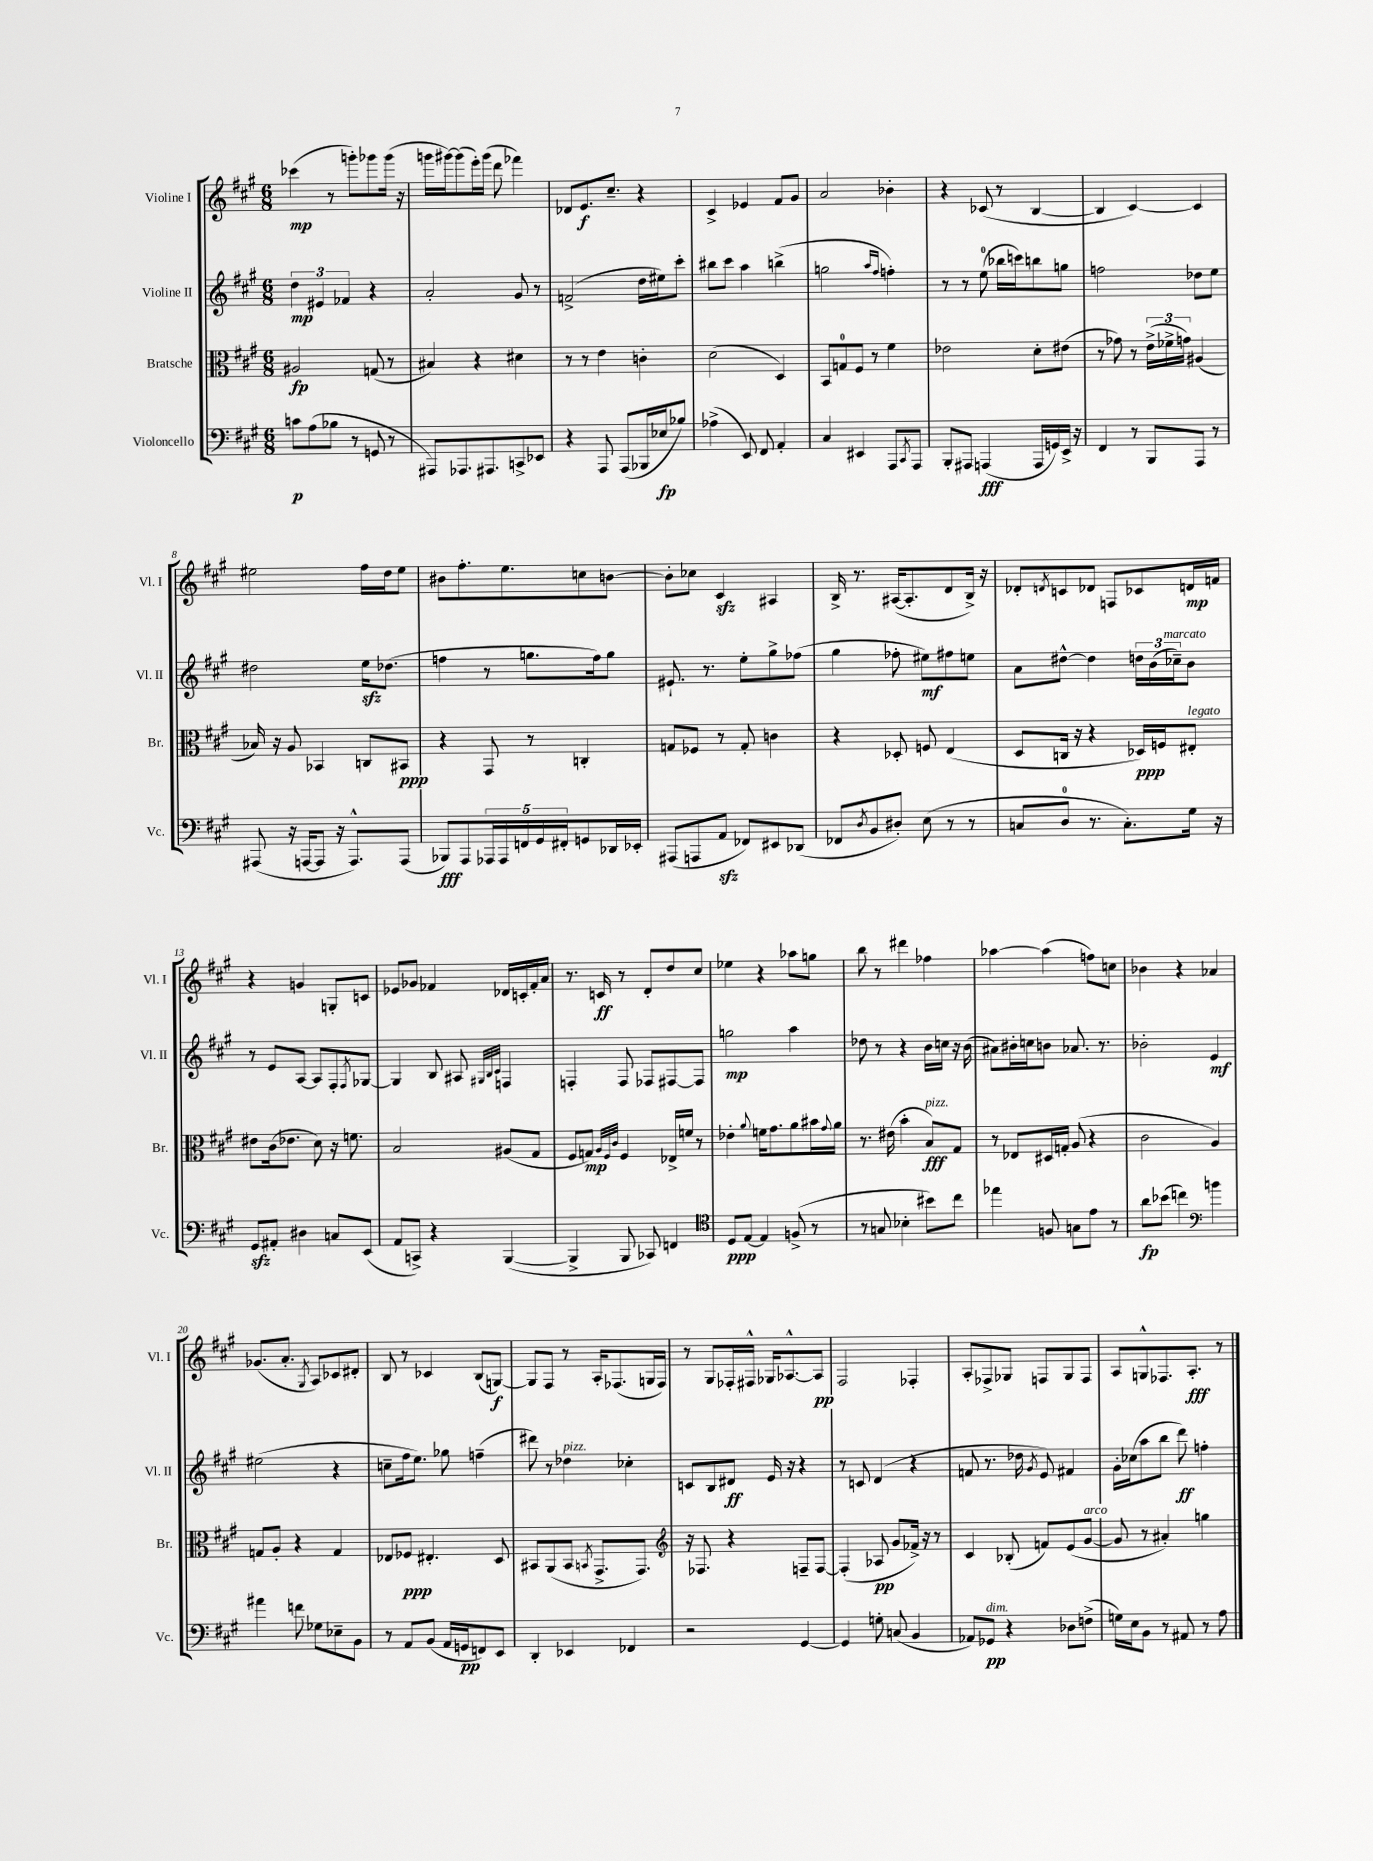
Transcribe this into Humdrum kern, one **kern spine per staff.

**kern	**dynam	**kern	**dynam	**kern	**dynam	**kern	**dynam
*part4	*part4	*part3	*part3	*part2	*part2	*part1	*part1
*staff4	*staff4	*staff3	*staff3	*staff2	*staff2	*staff1	*staff1
*I"Violoncello	*	*I"Bratsche	*	*I"Violine II	*	*I"Violine I	*
*I'Vc.	*	*I'Br.	*	*I'Vl. II	*	*I'Vl. I	*
*clefF4	*	*clefC3	*	*clefG2	*	*clefG2	*
*k[f#c#g#]	*	*k[f#c#g#]	*	*k[f#c#g#]	*	*k[f#c#g#]	*
*M6/8	*	*M6/8	*	*M6/8	*	*M6/8	*
=1	=1	=1	=1	=1	=1	=1	=1
8cn\L	p	2A#X/	fp	6dd\	mp	(4ccc-X\	mp
(8A\	.	.	.	.	.	.	.
.	.	.	.	6e#X/	.	.	.
8B-X\J	.	.	.	.	.	8r	.
.	.	.	.	6f-X/	.	.	.
8r	.	.	.	.	.	8gggn'\L)	.
8GGn/	.	(8Gn/	.	4r	.	8ggg-X\	.
8r	.	8r	.	.	.	(16ggg-\Jk	.
.	.	.	.	.	.	16r	.
=2	=2	=2	=2	=2	=2	=2	=2
8AAA#X/L)	.	4B#X/)	.	2a'/	.	16gggn\LL	.
.	.	.	.	.	.	[16ggg#X\J)	.
8.AAA-X/	.	.	.	.	.	(8ggg#\]	.
.	.	4r	.	.	.	16eee'\L)	.
8.AAA#X/	.	.	.	.	.	(16ggg#\JJ	.
.	.	.	.	.	.	8ddd\	.
8CCn^/	.	4d#X\	.	8g#/	.	4fff-X\)	.
8EE-X/J	.	.	.	8r	.	.	.
=3	=3	=3	=3	=3	=3	=3	=3
4r	.	8r	.	(2fn^/	.	8d-X/L	.
.	.	8r	.	.	.	8.e/	f
8AAA/	.	4e\	.	.	.	.	.
.	.	.	.	.	.	8.cc#~/J	.
(8AAA/L	.	.	.	.	.	.	.
16BBB-X/L	.	4cn'\	.	16dd\LL	.	4r	.
16E-X/J	fp	.	.	16ee#X\J)	.	.	.
8B-X/J)	.	.	.	8ccc#'\J	.	.	.
=4	=4	=4	=4	=4	=4	=4	=4
(4A-X^\	.	(2d\	.	8bb#X\L	.	4c#^/	.
.	.	.	.	8ccc#\J	.	.	.
8EE/)	.	.	.	4aa\	.	4e-X/	.
8FF#/	.	.	.	.	.	.	.
4AA'/	.	4D/)	.	(4bbn^\	.	8f#/L	.
.	.	.	.	.	.	8g#/J	.
=5	=5	=5	=5	=5	=5	=5	=5
4C#/	.	8BB/L	.	2ggn\	.	2a/	.
.	.	8Gn/	.	.	.	.	.
4EE#X/	.	8F#/J	.	.	.	.	.
.	.	8r	.	.	.	.	.
.	.	.	.	16qqaa/LL	.	.	.
.	.	.	.	16qqff#/JJ	.	.	.
8AAA/L	.	4f#\	.	4ffn'\)	.	4b-X'\	.
8qCC#/	.	.	.	.	.	.	.
8AAA/J	.	.	.	.	.	.	.
=6	=6	=6	=6	=6	=6	=6	=6
8BBB'/L	.	2e-X\	.	8r	.	4r	.
8AAA#X/J	.	.	.	8r	.	.	.
(4AAAn/	fff	.	.	(8ee\	.	(8c-X/	.
.	.	.	.	16bb-X\LL	.	8r	.
.	.	.	.	16cccn\J)	.	.	.
16AAA/LL	.	8d'\L	.	8bbn\	.	[4B/	.
16GGn/)	.	.	.	.	.	.	.
16EE^/JJ	.	(8e#X\J	.	8ggn\J	.	.	.
16r	.	.	.	.	.	.	.
=7	=7	=7	=7	=7	=7	=7	=7
4FF#/	.	8r	.	2ffn\	.	4B/]	.
.	.	8g-X\)	.	.	.	.	.
8r	.	8r	.	.	.	[4c#/)	.
8BBB/L	.	(24e^\LL	.	.	.	.	.
.	.	24f-X^\	.	.	.	.	.
.	.	24gn\JJ)	.	.	.	.	.
8AAA/J	.	(4A#X/	.	8dd-X\L	.	4c#/]	.
8r	.	.	.	8ee\J	.	.	.
!!LO:LB:g=z
=8	=8	=8	=8	=8	=8	=8	=8
(8AAA#X/	.	16B-X/)	.	2dd#X\	.	2ee#X\	.
.	.	16r	.	.	.	.	.
16r	.	8A/	.	.	.	.	.
[16AAAn/KL	.	.	.	.	.	.	.
8AAA/J]	.	4BB-X/	.	.	.	.	.
16r	.	.	.	.	.	.	.
8.AAA^^/L)	.	.	.	.	.	.	.
.	.	8Cn/L	.	16eezz\KL	.	16ff#\LL	.
.	.	.	.	(8.dd-X\J	.	16dd\J	.
(8AAA/J	.	8BB#X/J	ppp	.	.	8ee#\J	.
=9	=9	=9	=9	=9	=9	=9	=9
8BBB-X/L)	fff	4r	.	4ffn\	.	8b#X\L	.
8AAA/	.	.	.	.	.	8.ff#'\	.
20AAA-X/L	.	8GG#/	.	8r	.	.	.
20AAA-/	.	.	.	.	.	.	.
.	.	.	.	.	.	8.ee\	.
20FFn/	.	.	.	.	.	.	.
.	.	8r	.	8.ggn\L	.	.	.
20GG#/	.	.	.	.	.	.	.
20FF#X'/J	.	.	.	.	.	.	.
8GGn/	.	4Cn'/	.	.	.	8ccn\	.
.	.	.	.	16ff\k)	.	.	.
16DD-X/L	.	.	.	8gg\J	.	[8bn\J	.
16EE-X'/JJ	.	.	.	.	.	.	.
=10	=10	=10	=10	=10	=10	=10	=10
(8AAA#X/L	.	8Gn/L	.	8.e#X`/	.	8b'\L]	.
8AAAn/	.	8F-X/J	.	.	.	8cc-X\J	.
.	.	.	.	8.r	.	.	.
8AAzz/J	.	8r	.	.	.	4c#zz/	.
8FF-X/L)	.	8G'/	.	8ee'\L	.	.	.
8EE#X/	.	4cn\	.	8gg#^\	.	4A#X/	.
(8DD-X/J	.	.	.	(8ff-X\J	.	.	.
=11	=11	=11	=11	=11	=11	=11	=11
8FF-X/L	.	4r	.	4gg#\	.	16B^/	.
.	.	.	.	.	.	8.r	.
8qD/	.	.	.	.	.	.	.
8BB/	.	.	.	.	.	.	.
8D#X'/J)	.	8D-X'/	.	8ff-X'\	.	([16A#X/KL	.
.	.	.	.	.	.	8.A#'/]	.
(8E\	.	8Fn/	.	8ee#X\L)	mf	.	.
8r	.	(4E/	.	8ff#X\	.	8d/	.
8r	.	.	.	8een\J	.	16B^/Jk)	.
.	.	.	.	.	.	16r	.
=12	=12	=12	=12	=12	=12	=12	=12
8Cn/L	.	8D/L	.	8a\L	.	8d-X'/L	.
.	.	.	.	.	.	8qdn/	.
8D/J	.	16Cn/Jk	.	[8dd#X^^\J	.	8cn/	.
.	.	16r	.	.	.	.	.
8.r	.	4r	.	4dd#\]	.	8d-X/J	.
.	.	.	.	.	.	8Fn/L	.
8.C'\L)	.	.	.	.	.	.	.
.	.	16D-X/LL)	ppp	24ddn\LL	.	8c-X/	.
.	.	.	.	(24b\	.	.	.
.	.	16Fn/J	.	.	.	.	.
!	!	!	!	!LO:TX:a:i:t=marcato	!	!	!
.	.	.	.	24cc-X~\J)	.	.	.
!	!	!LO:TX:a:i:t=legato	!	!	!	!	!
16G#\Jk	.	8E#X'/J	.	8b\J	.	16dn/L	mp
16r	.	.	.	.	.	16fn/JJ	.
!!LO:LB:g=z
=13	=13	=13	=13	=13	=13	=13	=13
8GG#zz/L	.	8e#X\L	.	8r	.	4r	.
8AA#X'/J	.	(16c#\k	.	8e/L	.	.	.
.	.	8.e-X\J	.	.	.	.	.
4D#X\	.	.	.	[8A/J	.	4gn/	.
.	.	8d\)	.	8A/L]	.	.	.
8Cn/L	.	16r	.	8F#'/	.	8Gn'/L	.
.	.	8.fn\	.	.	.	.	.
.	.	.	.	8qF#/	.	.	.
(8EE/J	.	.	.	[8G-X/J	.	8cn/J	.
=14	=14	=14	=14	=14	=14	=14	=14
8AA/L	.	2B/	.	4G-/]	.	8e-X/L	.
8CCn^/J)	.	.	.	.	.	8g-X/J	.
4r	.	.	.	8B/	.	4f-X/	.
.	.	.	.	8A#X/	.	.	.
.	.	.	.	32qqG#X/LLL	.	.	.
.	.	.	.	32qqB/	.	.	.
.	.	.	.	32qqc#/JJJ	.	.	.
([4BBB/	.	(8A#X/L	.	4Fn/	.	16d-X/LL	.
.	.	.	.	.	.	16cn'/	.
.	.	8G#/J	.	.	.	16f-'/	.
.	.	.	.	.	.	16a/JJ	.
=15	=15	=15	=15	=15	=15	=15	=15
4BBB^/]	.	8F#/L	.	4Fn'/	.	8.r	.
.	.	8Gn/J)	mp	.	.	.	.
.	.	.	.	.	.	16cn/	ff
.	.	32qqA/LLL	.	.	.	.	.
.	.	32qqF#/	.	.	.	.	.
.	.	32qqc#/JJJ	.	.	.	.	.
8BBB/	.	4F#/	.	8F/	.	8r	.
8CC-X/)	.	.	.	8F-X/L	.	8d'/L	.
4FFn/	.	16E-X^/LL	.	[8F#X/	.	8dd/	.
.	.	16fn/JJ	.	.	.	.	.
.	.	8r	.	8F#/J]	.	8cc#/J	.
=16	=16	=16	=16	=16	=16	=16	=16
*clefC4	*	*	*	*	*	*	*
8D/L	ppp	4e-X'\	.	2ggn\	mp	4ee-X\	.
[8E/J	.	.	.	.	.	.	.
.	.	8qqa/	.	.	.	.	.
4E/]	.	16fn\KL	.	.	.	4r	.
.	.	8.g#\	.	.	.	.	.
(8Fn^/	.	8a\	.	4aa\	.	8aa-X\L	.
8r	.	16b#X\L	.	.	.	8ggn\J	.
.	.	8qqg#/	.	.	.	.	.
.	.	16a\JJ	.	.	.	.	.
=17	=17	=17	=17	=17	=17	=17	=17
8r	.	8.r	.	8dd-X\	.	8bb\	.
8Gn/	.	.	.	8r	.	8r	.
.	.	(16e#X\	.	.	.	.	.
4B-X'\	.	4b'\	.	4r	.	4ddd#X\	.
!	!	!LO:TX:a:i:t=pizz.	!	!	!	!	!
8b#X\L)	.	8B/L)	fff	16b\LL	.	4ff-X\	.
.	.	.	.	16ccn\JJ	.	.	.
8cc#\J	.	8G#/J	.	16r	.	.	.
.	.	.	.	(16b\	.	.	.
=18	=18	=18	=18	=18	=18	=18	=18
4ee-X\	.	8r	.	8a#X\L)	.	[4aa-X\	.
.	.	8E-X/L	.	16b#X'\L	.	.	.
.	.	.	.	16ccn\J	.	.	.
8Fn/	.	16D#X/L	.	8bn\J	.	(4aa-\]	.
.	.	16Gn'/JJ	.	.	.	.	.
8Gn\L	.	(8A/	.	8.a-X/	.	.	.
8e\J	.	4r	.	.	.	8ffn\L)	.
.	.	.	.	8.r	.	.	.
8r	.	.	.	.	.	8ccn\J	.
=19	=19	=19	=19	=19	=19	=19	=19
8a\L	fp	2c#\	.	2b-X'\	.	4b-X\	.
(8b-X\J	.	.	.	.	.	.	.
4ccn\)	.	.	.	.	.	4r	.
*clefF4	*	*	*	*	*	*	*
4bn\	.	4A/)	.	4e/	mf	4a-X/	.
!!LO:LB:g=z
=20	=20	=20	=20	=20	=20	=20	=20
4a#X\	.	8Gn/L	.	(2ee#X\	.	(8.g-X/L	.
.	.	8A'/J	.	.	.	.	.
.	.	.	.	.	.	8.a'/J	.
8fn\	.	4r	.	.	.	.	.
.	.	.	.	.	.	8qG#/	.
8G-X\L	.	.	.	.	.	8A/L)	.
8E-X~\	.	4G/	.	4r	.	8c-X/	.
8BB\J	.	.	.	.	.	8d#X'/J	.
=21	=21	=21	=21	=21	=21	=21	=21
8r	.	8E-X/L	.	8ccn~\L	.	8B/	.
8AA/L	.	8F-X/J	ppp	16ff#\k	.	8r	.
.	.	.	.	8.ee\J)	.	.	.
(8BB/J	.	4.E#X'/	.	.	.	4c-X/	.
16AA/LL	.	.	.	8gg-X\	.	.	.
16GGn/J	pp	.	.	.	.	.	.
8FFn/)	.	.	.	(4ffn~\	.	(8B/L	.
8EE/J	.	8D/	.	.	.	[8Gn/J)	f
=22	=22	=22	=22	=22	=22	=22	=22
4DD'/	.	8BB#X/L	.	8ddd#X\)	.	8G/L]	.
.	.	(8AA/	.	8r	.	8F#/J	.
!	!	!	!	!LO:TX:a:i:t=pizz.	!	!	!
4EE-X/	.	8BB#/J	.	4dd-X\	.	8r	.
.	.	8qBBn/	.	.	.	.	.
.	.	8.GG#^/L	.	.	.	16A'/KL	.
.	.	.	.	.	.	(8.F-X/	.
4FF-X/	.	.	.	4cc-X'\	.	.	.
.	.	8.GG#/J)	.	.	.	.	.
.	.	.	.	.	.	16Gn/L	.
.	.	.	.	.	.	16F-/JJ)	.
=23	=23	=23	=23	=23	=23	=23	=23
*	*	*clefG2	*	*	*	*	*
2r	.	16r	.	8cn/L	.	8r	.
.	.	8.F-X/	.	.	.	.	.
.	.	.	.	8B/	.	8G#/L	.
.	.	4r	.	8d#X/J	ff	16F-X'/L	.
.	.	.	.	.	.	16F#X^^/JJ	.
.	.	.	.	16e/	.	16G-X/KL	.
.	.	.	.	16r	.	[8.A-X^^/	.
[4GG#/	.	8Fn~/L	.	4r	.	.	.
.	.	[8F/J	.	.	.	8A-/J]	pp
=24	=24	=24	=24	=24	=24	=24	=24
4GG#/]	.	(4F'/]	.	8r	.	2F#/	.
.	.	.	.	8cn/	.	.	.
8Gn'\	.	8A-X/	pp	(4d/	.	.	.
(8Cn/	.	8g#/L	.	.	.	.	.
4BB/	.	16f-X^/Jk)	.	4r	.	4F-X'/	.
.	.	16r	.	.	.	.	.
.	.	8r	.	.	.	.	.
=25	=25	=25	=25	=25	=25	=25	=25
8AA-X/L)	.	4c#/	.	8fn/	.	8A'/L	.
!LO:TX:a:i:t=dim.	!	!	!	!	!	!	!
8GG-X/J	pp	.	.	8.r	.	8F-X^/	.
4r	.	(8B-X'/	.	.	.	8G-X/J	.
.	.	.	.	16dd-X\	.	.	.
.	.	.	.	8qg#/	.	.	.
.	.	8fn/L)	.	8e/)	.	8Fn/L	.
8D-X\L	.	(8e/	.	4f#X/	.	8G-/	.
!	!	!LO:TX:a:i:t=arco	!	!	!	!	!
(8Fn^\J	.	[8g#/J	.	.	.	8F/J	.
=26	=26	=26	=26	=26	=26	=26	=26
16Gn\LL)	.	8g#/]	.	16g#'\LL	.	8A/L	.
16E\J	.	.	.	(16cc-X\J	.	.	.
8BB\J	.	8r	.	8aa\	.	8Gn^^/	.
8r	.	4a#X'/)	.	8bb\J	.	8.F-X/	.
8AA#X/	.	.	.	8ddd\)	ff	.	.
.	.	.	.	.	.	8.A'/J	fff
8r	.	4ggn\	.	4ffn'\	.	.	.
8A\	.	.	.	.	.	8r	.
==	==	==	==	==	==	==	==
*-	*-	*-	*-	*-	*-	*-	*-
